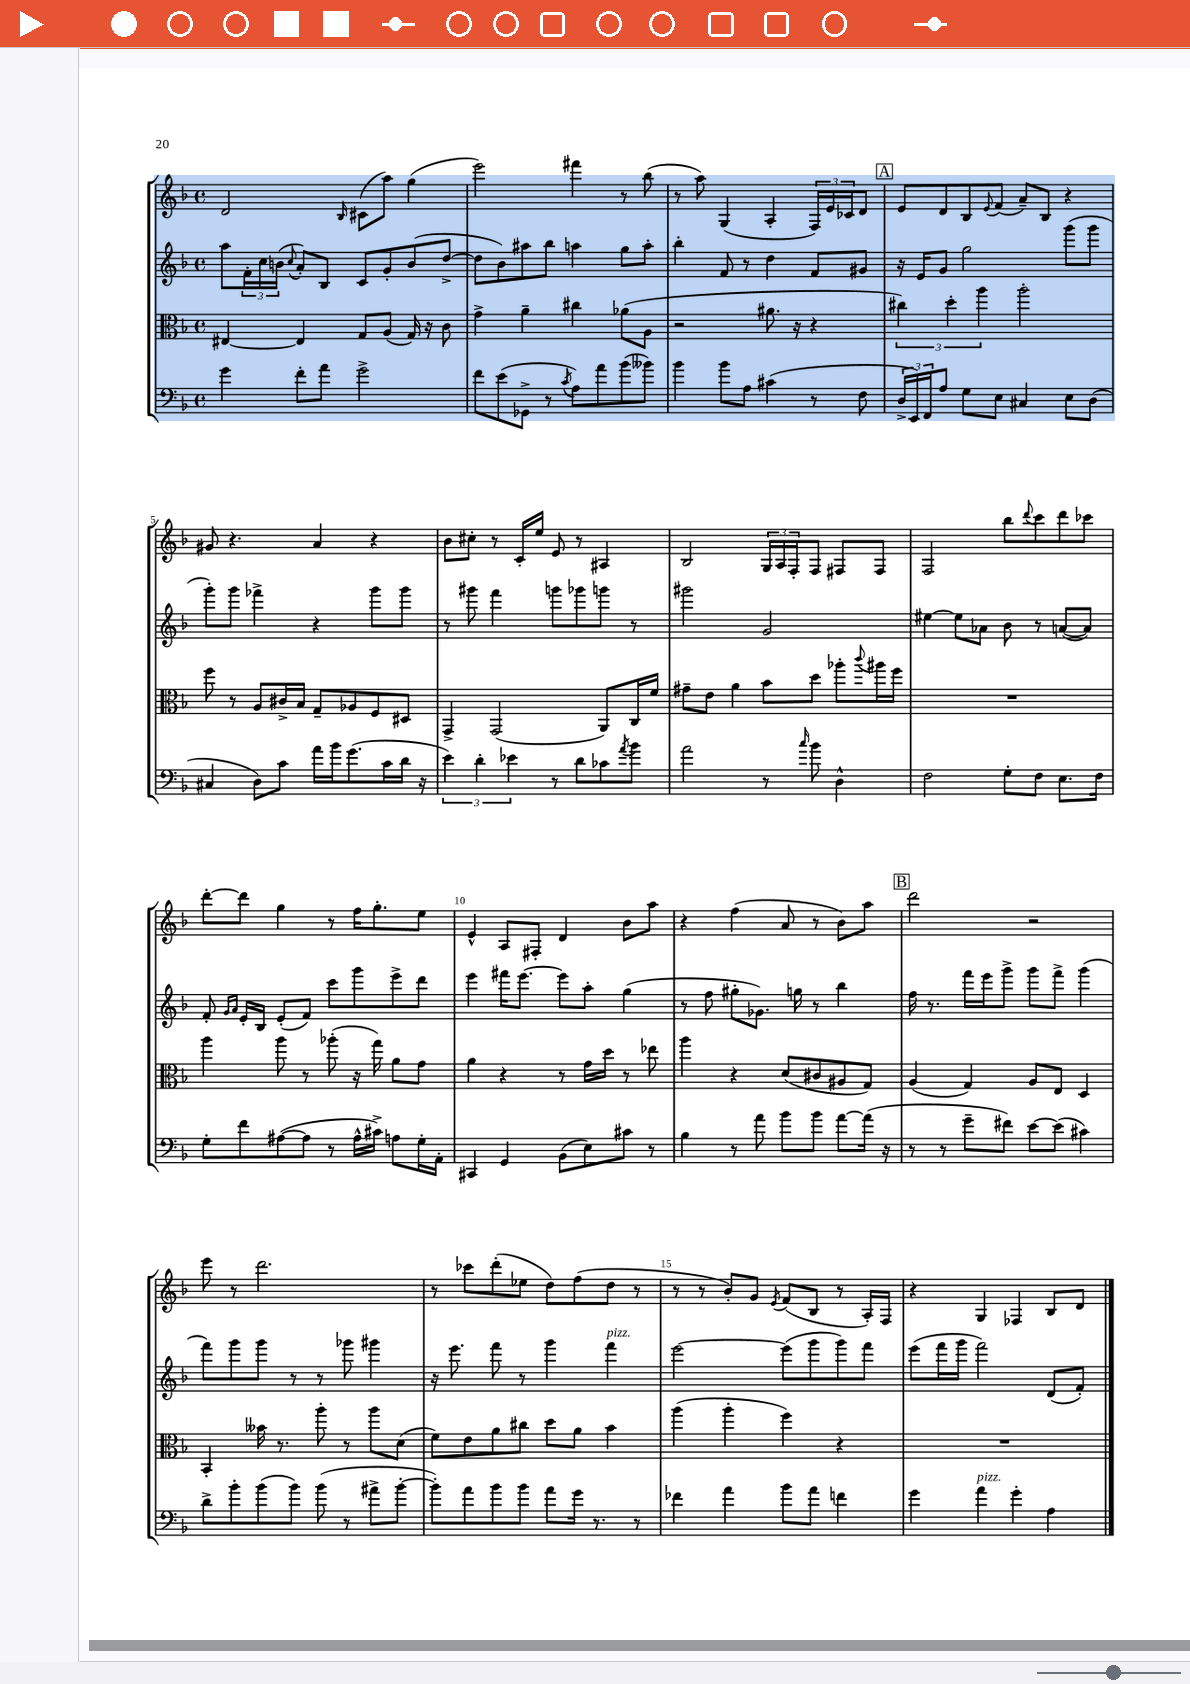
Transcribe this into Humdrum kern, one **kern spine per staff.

**kern	**kern	**kern	**kern
*staff4	*staff3	*staff2	*staff1
*clefF4	*clefC3	*clefG2	*clefG2
*k[b-]	*k[b-]	*k[b-]	*k[b-]
*M4/4	*M4/4	*M4/4	*M4/4
*met(c)	*met(c)	*met(c)	*met(c)
4g\	[4E#/	8aa\L	2d/
.	.	24f'\L	.
.	.	24cc\	.
.	.	(24b\JJ	.
.	.	8qqcc/	.
8f'\L	4E#/]	8a'/L)	.
8a\J	.	8B-/J	.
.	.	.	16qqB-/
2g^\	8G/L	8c/L	(8c#\L
.	(8A/J	8g'/	8aa\J)
.	16G/)	(8b/	(4gg\
.	16r	.	.
.	8c\	[8dd^/J	.
=	=	=	=
8f\L	4g^\	8dd\]L	2eee\)
(8e\	.	8b-\)	.
8GG-^\J	4a~\	8aa#\	.
8r	.	8bb-\J	.
8qc/	.	.	.
8A\L)	4cc#\	4aa\	4fff#\
8a\	.	.	.
(8b-\	(8a-\L	8gg\L	8r
8b--\J)	8A\J	8aa'\J	(8bb-\
=	=	=	=
4b-\	2r	4bb-'\	8r
.	.	.	8aa\)
8b-\L	.	8f/	(4G/
8A\J	.	8r	.
(4c#\	8.a#\	4dd\	4A'/
.	16r	.	.
8r	4r	8f/L	24F/LL)
.	.	.	24e/
.	.	.	24c-/J
8F\	.	8g#/J	8d/J
=	=	=	=
24D^/LL	6cc#\)	16r	8e/L
24EE/)	.	.	.
.	.	16e/LK	.
24FF/J	.	.	.
8A/J	.	8g/J	8d/
.	6dd'\	.	.
8G\L	.	2gg\	8B-/
.	6aa\	.	.
.	.	.	8qqe/
8E\J	.	.	(8f/J
4C#/	2aa'\	.	8a~/L)
.	.	.	8B-/J
8E\L	.	(8ggg\L	4r
(8D\J	.	8ggg\J	.
=	=	=	=
4C#/	8ff\	8ggg'\L)	8g#/
.	8r	8ggg\J	4.r
8D\L)	8A/L	4fff-^\	.
8c\J	16c#^/L	.	.
.	16B-/JJ	.	.
16a\LL	8G~/L	4r	4a/
16b-\J	.	.	.
(8.g\	8A-/	.	.
.	8F/	8ggg\L	4r
16c\L	.	.	.
16d\JJ	8D#/J	8ggg\J	.
16r	.	.	.
=	=	=	=
6e\)	4GG^/	8r	8b-\L
.	.	8ggg#\	8cc#'\J
6d'\	.	.	.
.	(2GG/	4fff\	8r
6e-\	.	.	.
.	.	.	16c'/LL
.	.	.	16ee/JJ
8r	.	8ggg\L	8e/
8d\L	.	8ggg-\	8r
8c-\	8AA/L)	8ggg\J	4A#/
8qa/	.	.	.
8b-\J	16C/L	8r	.
.	16f/JJ	.	.
=	=	=	=
2a\	8g#~\L	2ggg#\	2B-/
.	8e\J	.	.
.	4a\	.	.
8r	8b-\L	2g/	24G/LL
.	.	.	24A/
.	.	.	24F'/J
16qqcc/	.	.	.
8b-\	8dd\J	.	8F/J
4D^^\	8aa-'\L	.	8F#/L
.	8qqccc/	.	.
.	16aa#\L	.	8F#/J
.	16ff\JJ	.	.
=	=	=	=
2F\	1r	[4ee#\	2F/
.	.	8ee#\]L	.
.	.	8a-\J	.
8G'\L	.	8b-\	8bb-\L
.	.	.	8qqddd/
8F\J	.	8r	8ccc\
8.E\L	.	([8a/L	8ddd\
.	.	8a/]J)	8ccc-\J
16F\Jk	.	.	.
=	=	=	=
8G'\L	4aa\	8f'/	[8ddd'\L
.	.	16qqg/LL	.
.	.	16qqa/JJ	.
8f\	.	16e'/LL	8ddd\]J
.	.	16B-/JJ	.
([8A#\	8aa\	(8e'/L	4gg\
8A#\]J	8r	8f/J)	.
8r	(8aa-'\	8ccc\L	8r
16A#^^\LL	16r	8ggg\	16ff\LK
16c#^\JJ)	16gg\)	.	8.gg'\
8A\L	8a\L	8eee^\	.
16G'\L	8g\J	8ddd\J	8ee\J
16AA'\JJ	.	.	.
=	=	=	=
4CC#/	4a\	4eee\	4e^^/
4GG/	4r	16fff#\LK	8A/L
.	.	[8.eee\J	.
.	.	.	8F#'/J
(8BB-\L	8r	8eee\]L	4d/
8E\)	16g\LL	8aa'\J	.
.	16dd\JJ	.	.
8c#\J	8r	(4gg\	8b-\L
8r	8ee-\	.	8aa\J
=	=	=	=
4B-\	4aa\	8r	4r
.	.	8ff\	.
8r	4r	8gg#'\L	(4ff\
8a\	.	8.g-\J)	.
8b-\L	(8d/L	.	8a/
.	.	16gg\	.
8b-\J	8c#/	8r	8r
[8a\L	8A#/	4bb-\	8b-\L)
(16a\]Jk	8G/J)	.	8aa\J
16r	.	.	.
=	=	=	=
8r	(4A/	16ff\	2ddd\
.	.	8.r	.
8r	.	.	.
8g~\L	4G/)	16fff\LL	.
.	.	16eee\J	.
8f#\J)	.	8ggg^\J	.
[8e\L	8A/L	8ggg\L	2r
(8e\]J	8E/J	8fff^\J	.
4c#\)	4D/	(4ggg\	.
=	=	=	=
8d^\L	4BB-'/	8fff\L)	8eee\
8b-'\	.	8ggg\	8r
(8b-\	16b--\	8ggg\J	2.ddd\
.	8.r	.	.
8b-\J)	.	8r	.
(8b-\	8aa'\	8r	.
8r	8r	8ggg-\	.
8a#^\L	8aa\L	4ggg#\	.
[8b-'\J	(8d\J	.	.
=	=	=	=
8b-'\]L)	8f\L)	16r	8r
.	.	8.eee\	.
8a\	8e\	.	8ccc-\L
8b-\	8a\	8fff\	(8ddd'\
8b-\J	8cc#\J	8r	8ee-\J
8a\L	8dd\L	4ggg\	8dd\L)
16g\Jk	8a\J	.	(8ff\
8.r	.	.	.
.	4b-\	4fff\	8dd\J
8r	.	.	8r
=	=	=	=
4f-\	(4aa\	[2eee\	8r
.	.	.	8r
4a\	4aa'\	.	8b-'/L)
.	.	.	8g/J
.	.	.	8qe/
8b-\L	4ff\)	(8eee\]L	(8f/L
8a\J	.	8ggg\	8B-/J
4f\	4r	8ggg\)	8r
.	.	8fff\J	16A'/LL)
.	.	.	16F/JJ
=	=	=	=
4g\	1r	(8eee\L	4r
.	.	16fff\L	.
.	.	16ggg\JJ	.
4a\	.	2fff\)	4G/
4g'\	.	.	4F-/
4A\	.	(8d/L	8B-/L
.	.	8f'/J)	8d/J
==	==	==	==
*-	*-	*-	*-
